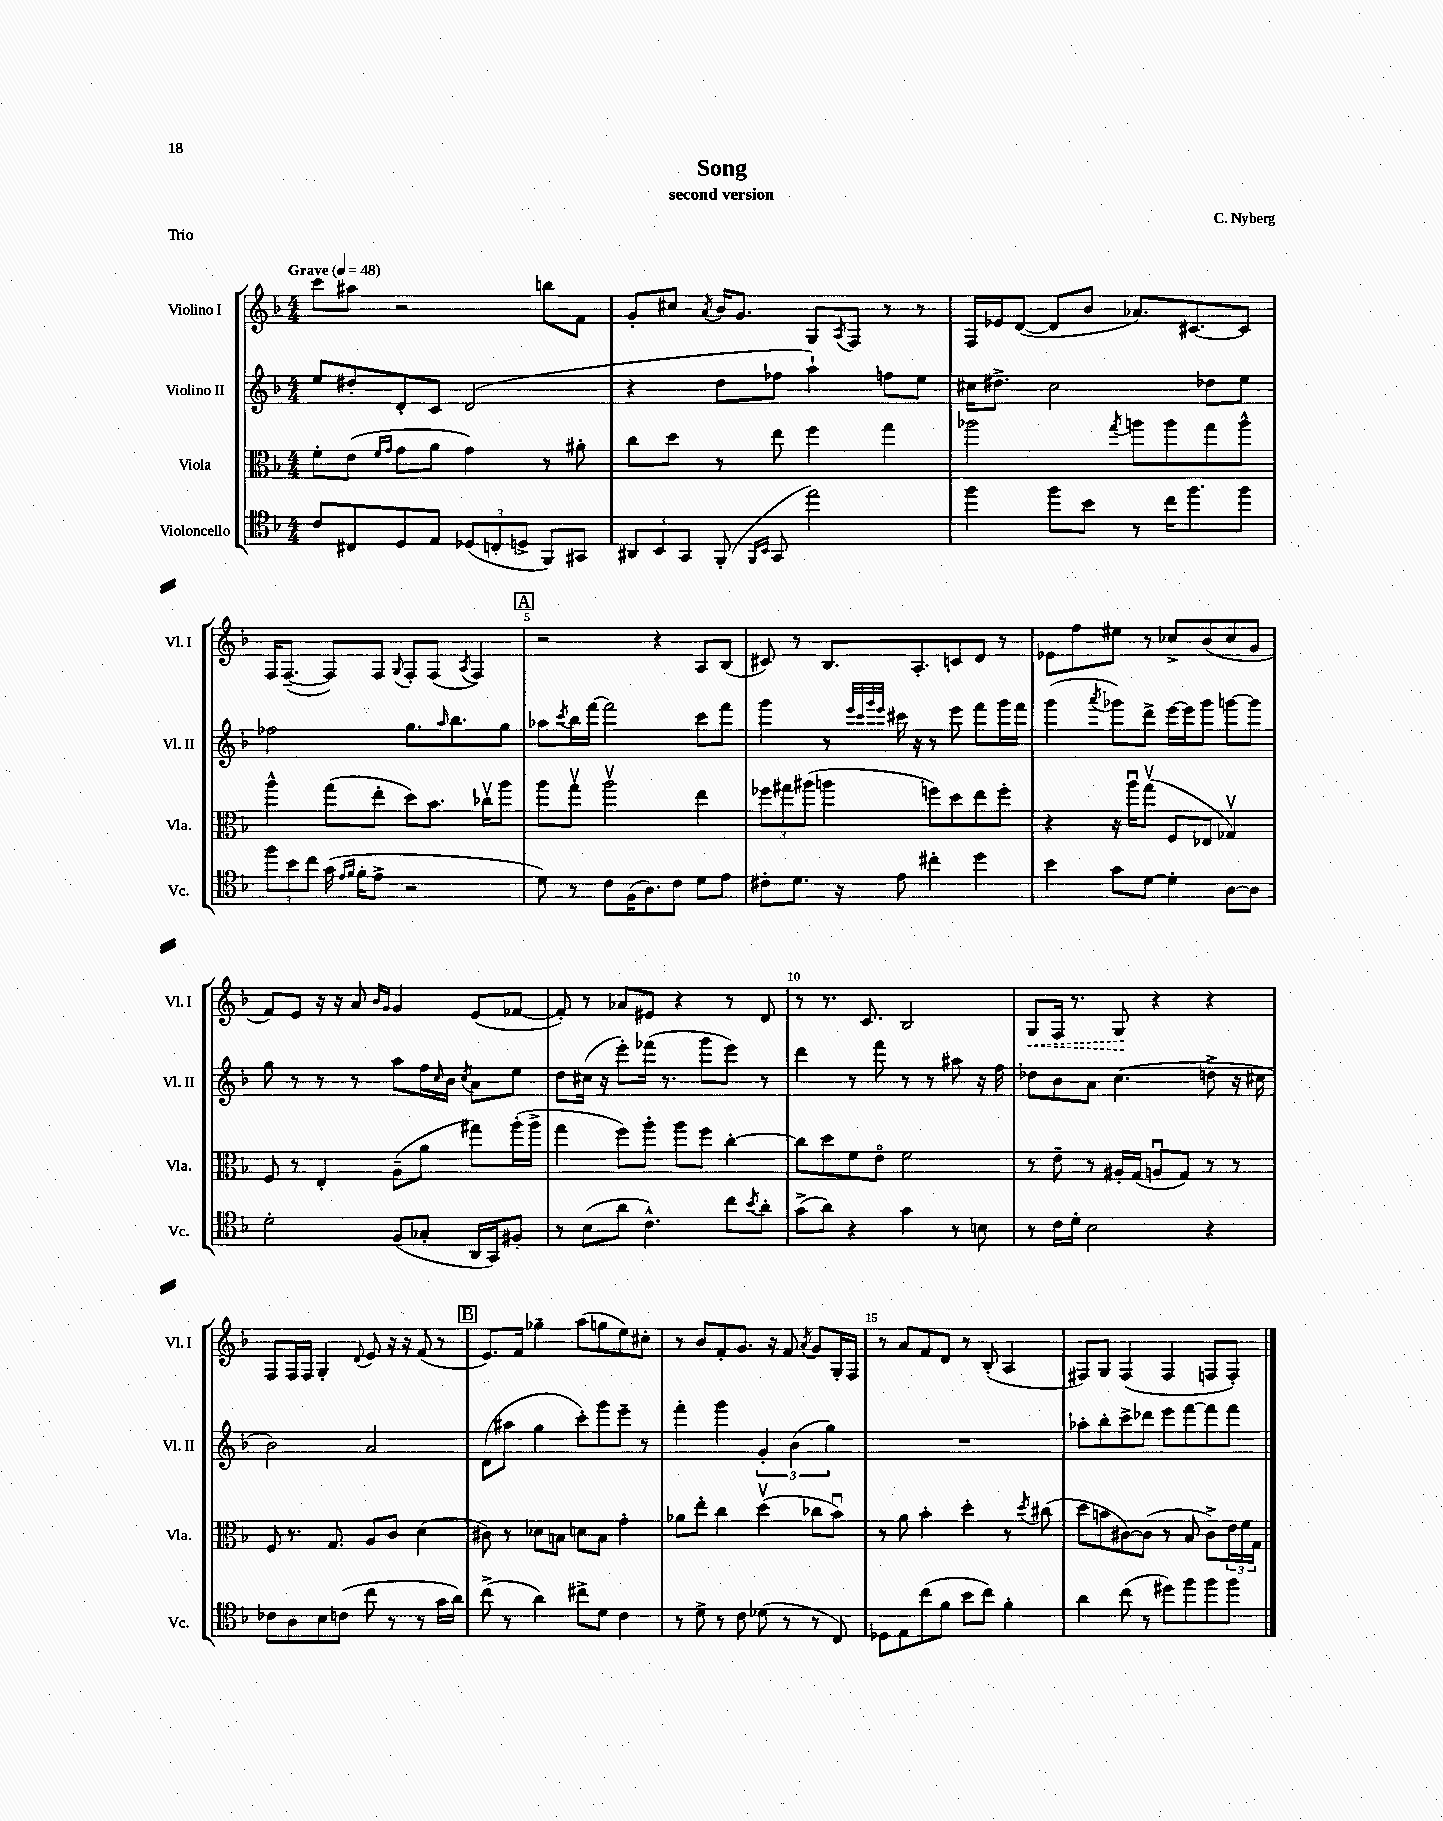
\header { title = "Song" composer = "C. Nyberg" subtitle = "second version" piece = "Trio" }
<<
\new StaffGroup <<
\new Staff = "s0" \with { instrumentName = "Violino I" shortInstrumentName = "Vl. I" } {
    \clef treble \key f \major \numericTimeSignature \time 4/4 \tempo "Grave" 4 = 48
    c'''8 ais''8 r2 b''8 f'8 |
    g'8-. cis''8 \acciaccatura { a'8 } bes'16 g'8. g8 \acciaccatura { a8 } f8 r8 r8 |
    f16 ees'16 d'8~( d'8 bes'8 aes'8.) cis'8.~ cis'8 |
    f16 f8.~--( f8) f8 \appoggiatura { g8 } f8-. f8( \acciaccatura { a8 } f4) |
    \mark \markup { \box "A" } r2 r4 a8 bes8( |
    cis'8) r8 bes8. a8.-. c'8 d'8 r8 |
    ees'8 f''8 eis''8 r8 ces''8-> bes'8( ces''8 g'8 |
    f'8) e'8 r16 r16 a'8 \grace { bes'16 g'16 } g'4 e'8( fes'8~ |
    fes'8-.) r8 aes'8 eis'8 r4 r8 d'8 |
    r8 r8. c'8. bes2 |
    \once \override Hairpin.style = #'dashed-line g8\< f16 r8. g8\! r4 r4 |
    f8 f16 f16 g4-. \appoggiatura { d'8 } e'8 r16 r16 f'8( r8 |
    \mark \markup { \box "B" } e'8.) f'16 ges''4-- a''8( g''8 e''8) cis''8-. |
    r8 bes'8 f'8-. g'8. r16 f'8 \acciaccatura { a'8 } g'8 g16-. f16 |
    r8 a'8 f'8 d'8 r8 bes8-.( a4 |
    fis8) g8 fis4( fis4 f8 f8-.) \bar "|." |
}
\new Staff = "s1" \with { instrumentName = "Violino II" shortInstrumentName = "Vl. II" } {
    \clef treble \key f \major \numericTimeSignature \time 4/4
    e''8 dis''8-. d'8-. c'8 d'2( |
    r4 d''8 fes''8 a''4-!) f''8 e''8 |
    cis''16 dis''8.-> cis''2 des''8 e''8 |
    fes''2 g''8. \grace { a''16 } bes''8. g''8 |
    \mark \markup { \box "A" } aes''8 \acciaccatura { c'''8 } bes''16 f'''16~ f'''2 c'''8 f'''8 |
    g'''4 r8 \grace { e'''32 c'''32 g'''32 e'''32 } cis'''16 r16 r8 e'''8 f'''8 g'''16 f'''16 |
    g'''4( \acciaccatura { a'''8 } ges'''8) d'''8-> e'''16~ e'''16 ges'''8 g'''8~ g'''8 |
    g''8 r8 r8 r8 a''8 f''16 \grace { c''16 } bes'16 \acciaccatura { c''8 } a'8 e''8 |
    d''8 cis''16( r16 e'''8-.) fes'''16( r8. g'''8 e'''8) r8 |
    d'''4 r8 f'''8 r8 r8 ais''8 r16 f''16 |
    des''8 bes'8 a'8 c''4.( d''8-> r16 cis''16 |
    bes'2) a'2 |
    \mark \markup { \box "B" } d'8( ais''8 g''4 c'''8-.) g'''8 e'''8-- r8 |
    f'''4-. g'''4 \tuplet 3/2 { g'4-. bes'4( g''4) } |
    R1 |
    aes''8-. bes''8-. c'''8-> des'''8 e'''8 f'''8~ f'''8 f'''8 \bar "|." |
}
\new Staff = "s2" \with { instrumentName = "Viola" shortInstrumentName = "Vla." } {
    \clef alto \key f \major \numericTimeSignature \time 4/4
    f'8-. e'8( \grace { f'16 g'16 } g'8 a'8 g'4) r8 ais'8-. |
    c''8 d''8 r8 e''8 f''4 g''4 |
    aes''2 \acciaccatura { g''8 } a''8 a''8 g''8 a''8-^ |
    a''4-^ g''8( e''8-. d''8) bes'8. ces''16\upbow a''8 |
    \mark \markup { \box "A" } a''8 g''8\upbow a''2\upbow e''4 |
    \tuplet 3/2 { fes''8 gis''8 ais''8( } a''4 f''8) d''8 e''8 f''8-. |
    r4 r16 a''16\downbow g''8\upbow( f8 ees8 ges4\upbow) |
    f8 r8 e4-. a8--( a'8 gis''8) a''16-.( a''16-> |
    g''4 f''8) a''8-. a''8 f''8 c''4~-. |
    c''8 d''8 f'8 e'8\flageolet f'2 |
    r8 e'8-- r8 ais16-. g16( a8\downbow g8) r8 r8 |
    f8 r8. g8. a8 c'8 d'4( |
    \mark \markup { \box "B" } cis'8) r8 des'8 b8 d'8 b8 g'4-. |
    aes'8 e''8-. c''4 d''4\upbow( ces''8 bes'8\downbow) |
    r8 a'8 bes'4-. d''4-. r8 \acciaccatura { d''8 } cis''8( |
    d''8 b'8 cis'8~) cis'8( r8 bes8 cis'8->) \tuplet 3/2 { e'16 f'16 g16 } \bar "|." |
}
\new Staff = "s3" \with { instrumentName = "Violoncello" shortInstrumentName = "Vc." } {
    \clef tenor \key f \major \numericTimeSignature \time 4/4
    c'8 cis8 d8 e8 \tuplet 3/2 { des8( c8-. d8-> } f,8) gis,8 |
    \tuplet 3/2 { ais,8 bes,8 g,8 } f,8-.( \grace { f,16 bes,16 } g,8 e''2) |
    f''4 f''8 bes'8 r8 c''16 f''8. f''8 |
    \tuplet 3/2 { f''8 bes'8 c''8 } g'16( \grace { e'16 f'16 } f'16-. e'8-> r2 |
    \mark \markup { \box "A" } d'8) r8 c'8 f16( a8.) c'8 d'8 e'8 |
    cis'8-. d'8. r16 e'8 cis''4-. d''4 |
    bes'4 g'8 d'8~ d'4-. a8~ a8 |
    d'2-. f8( ges8-. a,16 g,16) fis8-. |
    r8 bes8( a'8 c'4.-^) c''8 \acciaccatura { bes'8 } a'8-. |
    g'8->( a'8) r4 g'4 r8 b8 |
    r8 c'16 d'16-. bes2 r4 |
    ces'8 a8 bes8 c'8( c''8 r8 r8 g'16 a'16) |
    \mark \markup { \box "B" } c''8->( r8 a'4) cis''8-> d'8 c'4 |
    r8 d'8-> r8 c'8 des'8( r8 r8 c8) |
    des8 e8 c''8( f'8 bes'8 c''8) f'4-. |
    a'4 c''8( r8 dis''8) f''8 f''8 f''8 \bar "|." |
}
>>
>>
\layout { \context { \Score \override BarNumber.break-visibility = ##(#f #t #t) barNumberVisibility = #(every-nth-bar-number-visible 5) } }
